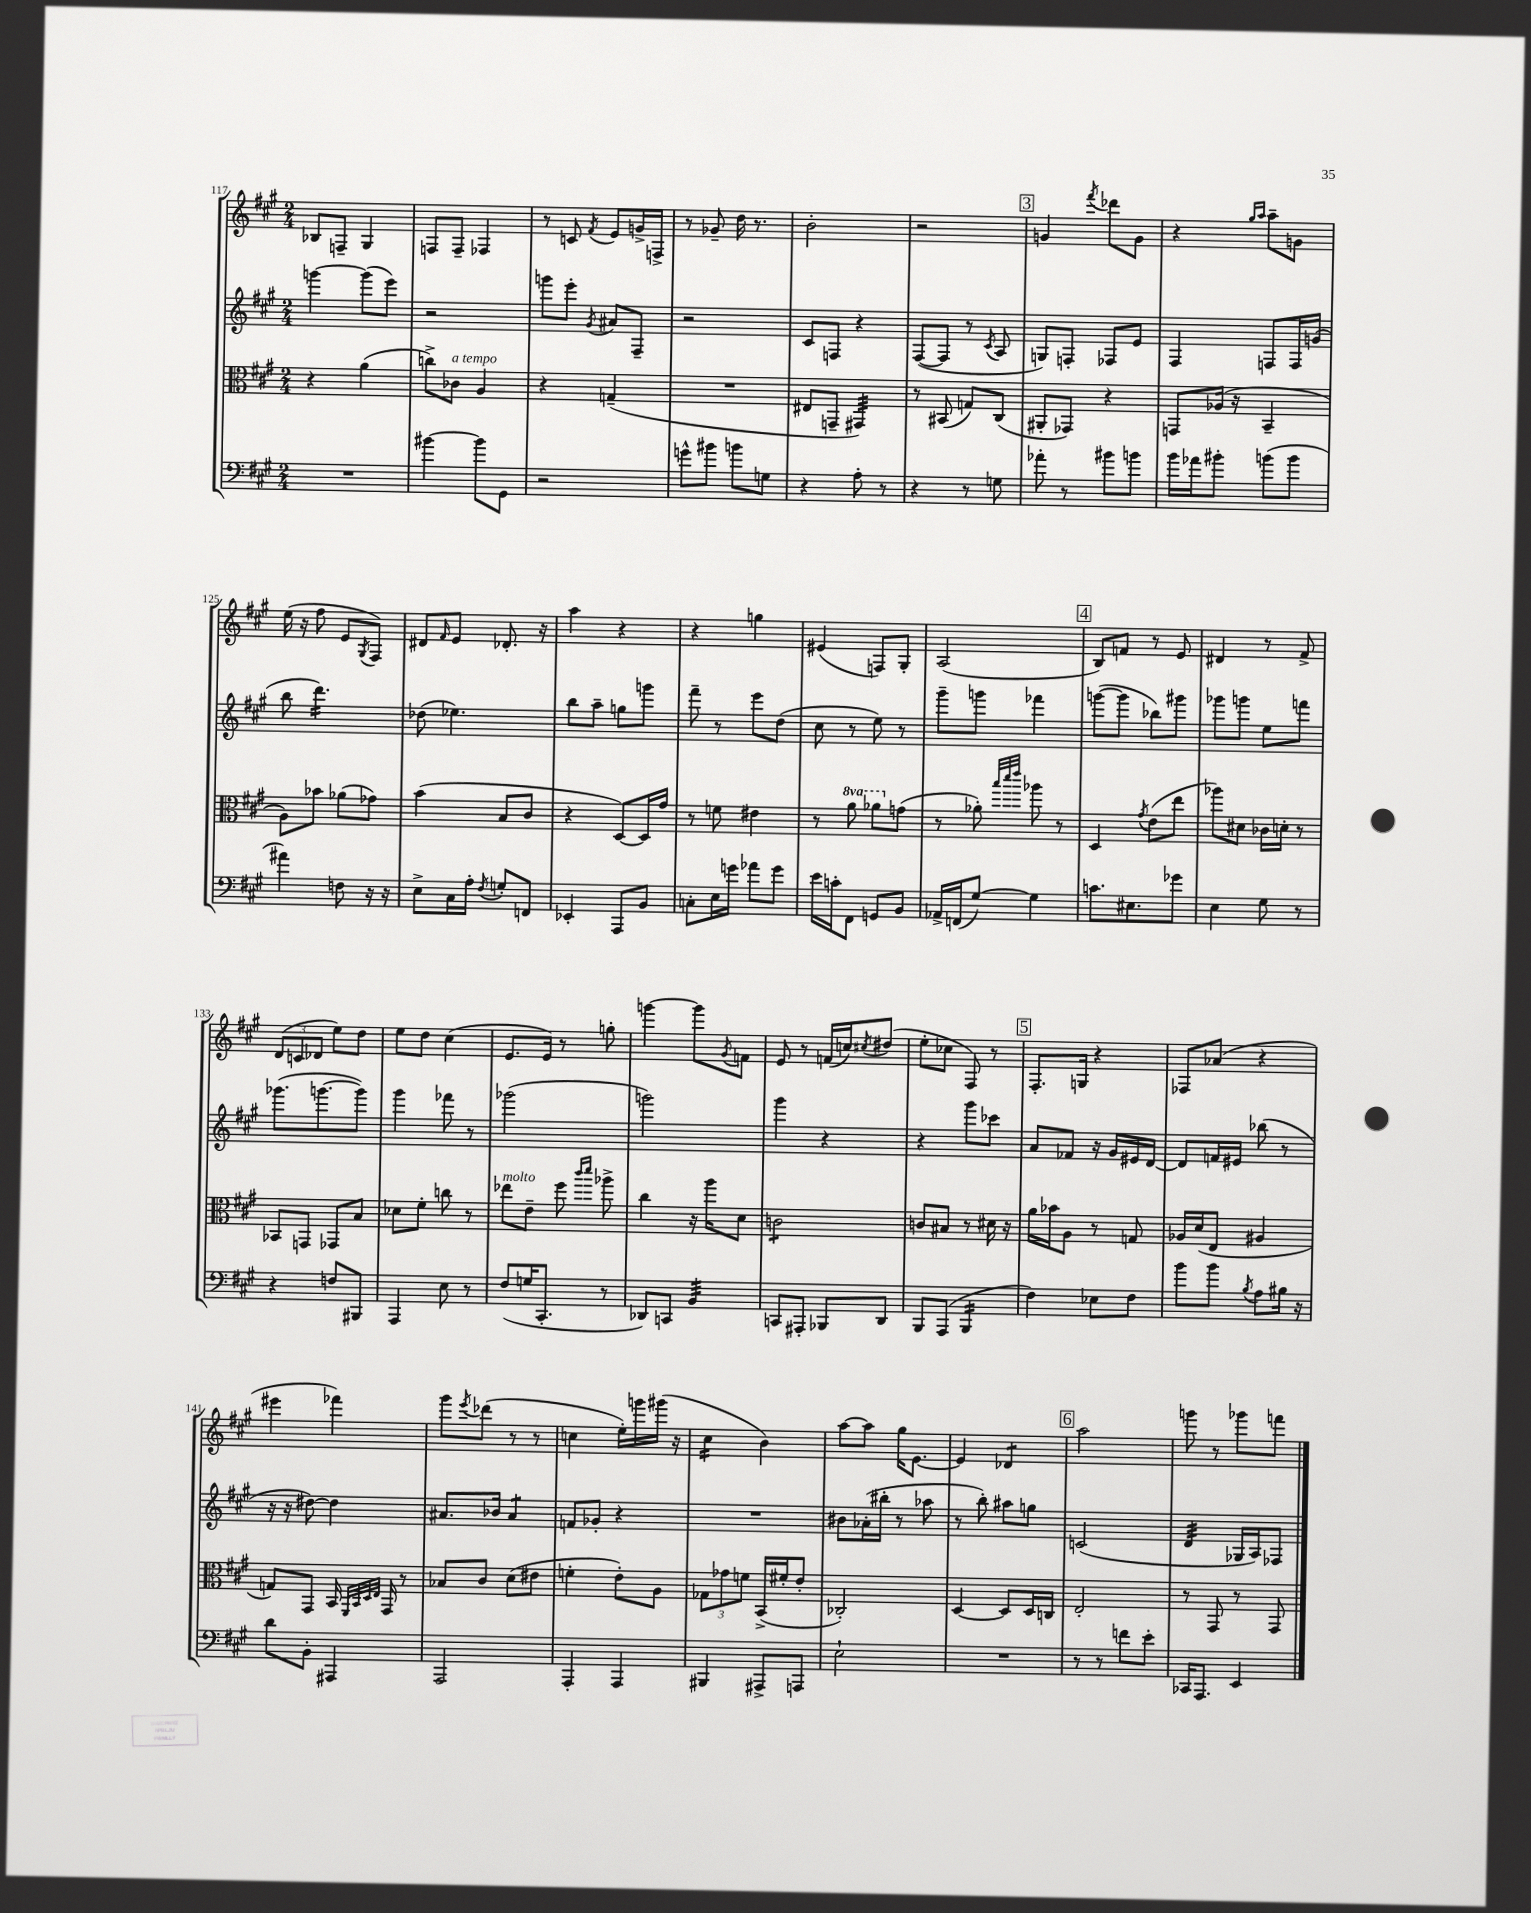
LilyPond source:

<<
\new StaffGroup <<
\new Staff = "s0" {
    \clef treble \key a \major \numericTimeSignature \time 2/4
    bes8 f8-- gis4 |
    f8 f8-- fes4 |
    r8 c'8 \acciaccatura { fis'8 } e'8 g'16-> f16-> |
    r8 ges'8-- d''16 r8. |
    b'2-. |
    r2 |
    \mark \markup { \box "3" } g'4 \acciaccatura { fis'''8 } des'''8 g'8 |
    r4 \grace { gis''16 a''16 } a''8-- g'8 |
    e''16( r16 fis''8 e'8 \acciaccatura { gis8 } fis8) |
    dis'8 \grace { fis'16 } e'8 des'8.-. r16 |
    a''4 r4 |
    r4 g''4 |
    eis'4( f8) gis8-. |
    a2( |
    \mark \markup { \box "4" } b8) f'8 r8 e'8 |
    dis'4 r8 fis'8-> |
    \tuplet 3/2 { d'8( c'8 des'8 } e''8) d''8 |
    e''8 d''8 cis''4( |
    e'8. e'16) r8 g''8-. |
    g'''4~ g'''8 \acciaccatura { gis'8 } f'8 |
    e'8 r8 f'16( c''16) \acciaccatura { cis''8 } dis''8( |
    e''8-. ces''8 fis8) r8 |
    \mark \markup { \box "5" } fis8.-. g16 r4 |
    fes8 aes'8( r4 |
    eis'''4 fes'''4) |
    gis'''8 \acciaccatura { e'''8 } des'''8( r8 r8 |
    c''4 e''16-.) g'''16 gis'''16( r16 |
    cis''4:16 b'4) |
    a''8~ a''8 gis''16 e'8.~ |
    e'4 des'4:8 |
    \mark \markup { \box "6" } a''2 |
    g'''8 r8 ges'''8 f'''8 \bar "|." |
}
\new Staff = "s1" {
    \clef treble \key a \major \numericTimeSignature \time 2/4
    g'''4~ g'''8( e'''8) |
    r2 |
    g'''8 e'''8-. \acciaccatura { gis'8 } ais'8 fis8-- |
    r2 |
    cis'8 f8 r4 |
    fis8~( fis8 r8 \acciaccatura { cis'8 } a8 |
    \mark \markup { \box "3" } g8) f8-. fes8 e'8 |
    fis4 f8 f16 g'16( |
    b''8 d'''4.:16) |
    des''8( ees''4.) |
    b''8 a''8-- g''8 g'''8 |
    fis'''8-- r8 e'''8 d''8( |
    cis''8 r8 e''8) r8 |
    gis'''8-- g'''8 fes'''4 |
    \mark \markup { \box "4" } g'''8~( g'''8 bes''8) gis'''8 |
    ges'''8 g'''8 e''8 f'''8 |
    ges'''8.( g'''8.~ g'''8) |
    gis'''4 fes'''8 r8 |
    ges'''2( |
    g'''2) |
    gis'''4 r4 |
    r4 gis'''8 ces'''8 |
    \mark \markup { \box "5" } a'8 fes'8 r16 gis'16 eis'16 d'16~ |
    d'8 f'16 eis'16 bes''8( r8 |
    r16 r16 dis''8~) dis''4 |
    ais'8. bes'16 ais'4:8 |
    f'8 ges'8-. r4 |
    R2 |
    bis'8 aes'16-.( bis''16-. r8 aes''8 |
    r8 b''8-.) ais''8 g''8 |
    \mark \markup { \box "6" } c'2( |
    d'4:32 ges16 a16) fes8 \bar "|." |
}
\new Staff = "s2" {
    \clef alto \key a \major \numericTimeSignature \time 2/4 \set Staff.ottavationMarkups = #ottavation-simple-ordinals
    r4 a'4( |
    c''8->) ces'8^\markup { \italic "a tempo" } a4 |
    r4 g4--( |
    R2 |
    eis8 g,8-- gis,4:32) |
    r8 bis,8( g8) cis8( |
    \mark \markup { \box "3" } ais,8-. ges,8) r4 |
    g,8 aes16( r16 b,4-- |
    a8) bes'8 aes'8( ges'8) |
    b'4( b8 cis'8 |
    r4 d8~) d16 gis'16 |
    r8 f'8 eis'4 |
    r8 \ottava #1 a''8 aes''8 \ottava #0 g'8( |
    r8 aes'8-.) \grace { b''32 d'''32 e'''32 } aes''8 r8 |
    \mark \markup { \box "4" } d4 \acciaccatura { gis'8 } e'8( e''8 |
    aes''8) dis'8 ces'16 d'16-. r8 |
    bes,8 g,8 ges,8 b8 |
    des'8 fis'8-. c''8 r8 |
    ees''8^\markup { \italic "molto" } e'8-- fis''8 \grace { cis'''16 d'''16 } aes''8-> |
    cis''4 r16 a''16 d'8 |
    c'2:8 |
    c'8 bis8 r8 dis'16 r16 |
    \mark \markup { \box "5" } a'16 bes'16 a8 r8 g8 |
    aes16 d'16( e8 ais4 |
    g8) gis,8 b,16 \grace { fis,32 b,32 d32 e32 } gis,16 r8 |
    bes8 cis'8 d'8( eis'8 |
    f'4-. e'8-.) a8 |
    \tuplet 3/2 { ges8 ges'8 f'8 } b,16->( fis'16-. e'8-. |
    ces2-.) |
    d4~ d8 d16 c16 |
    \mark \markup { \box "6" } e2-. |
    r8 gis,8 r8 gis,8 \bar "|." |
}
\new Staff = "s3" {
    \clef bass \key a \major \numericTimeSignature \time 2/4
    R2 |
    bis'4~ bis'8 gis,8 |
    r2 |
    g'8-^ bis'8 b'8 g8 |
    r4 a8-. r8 |
    r4 r8 g8 |
    \mark \markup { \box "3" } aes'8-. r8 bis'8 b'8 |
    b'16 aes'16 bis'8-. b'8( b'8 |
    ais'4) f8 r16 r16 |
    e8-> cis16 a16-. \acciaccatura { fis8 } g8-. f,8 |
    ees,4-. a,,8 b,8 |
    c8-. e16 g'16 aes'8 g'8 |
    e'16 c'16-. fis,8 g,8 b,8 |
    aes,16-> f,16( gis8~) gis4 |
    \mark \markup { \box "4" } c'8. eis8. ges'8 |
    e4 gis8 r8 |
    r4 f8 bis,,8 |
    a,,4 e8 r8 |
    fis8( g16 cis,8.-. r8 |
    des,8) c,8 b,4:32 |
    c,8 ais,,8-. bes,,8 d,8 |
    b,,8 a,,8( b,,4:16 |
    \mark \markup { \box "5" } fis4) ees8 fis8 |
    b'8 b'8 \acciaccatura { b8 } a8 bis16 r16 |
    d'8 b,8-. ais,,4 |
    a,,2 |
    a,,4-. a,,4 |
    bis,,4 ais,,8-> a,,8 |
    e2-! |
    R2 |
    \mark \markup { \box "6" } r8 r8 f'8 e'8-. |
    ces,16 a,,8. e,4 \bar "|." |
}
>>
>>
\layout { \context { \Score currentBarNumber = #117 } }
